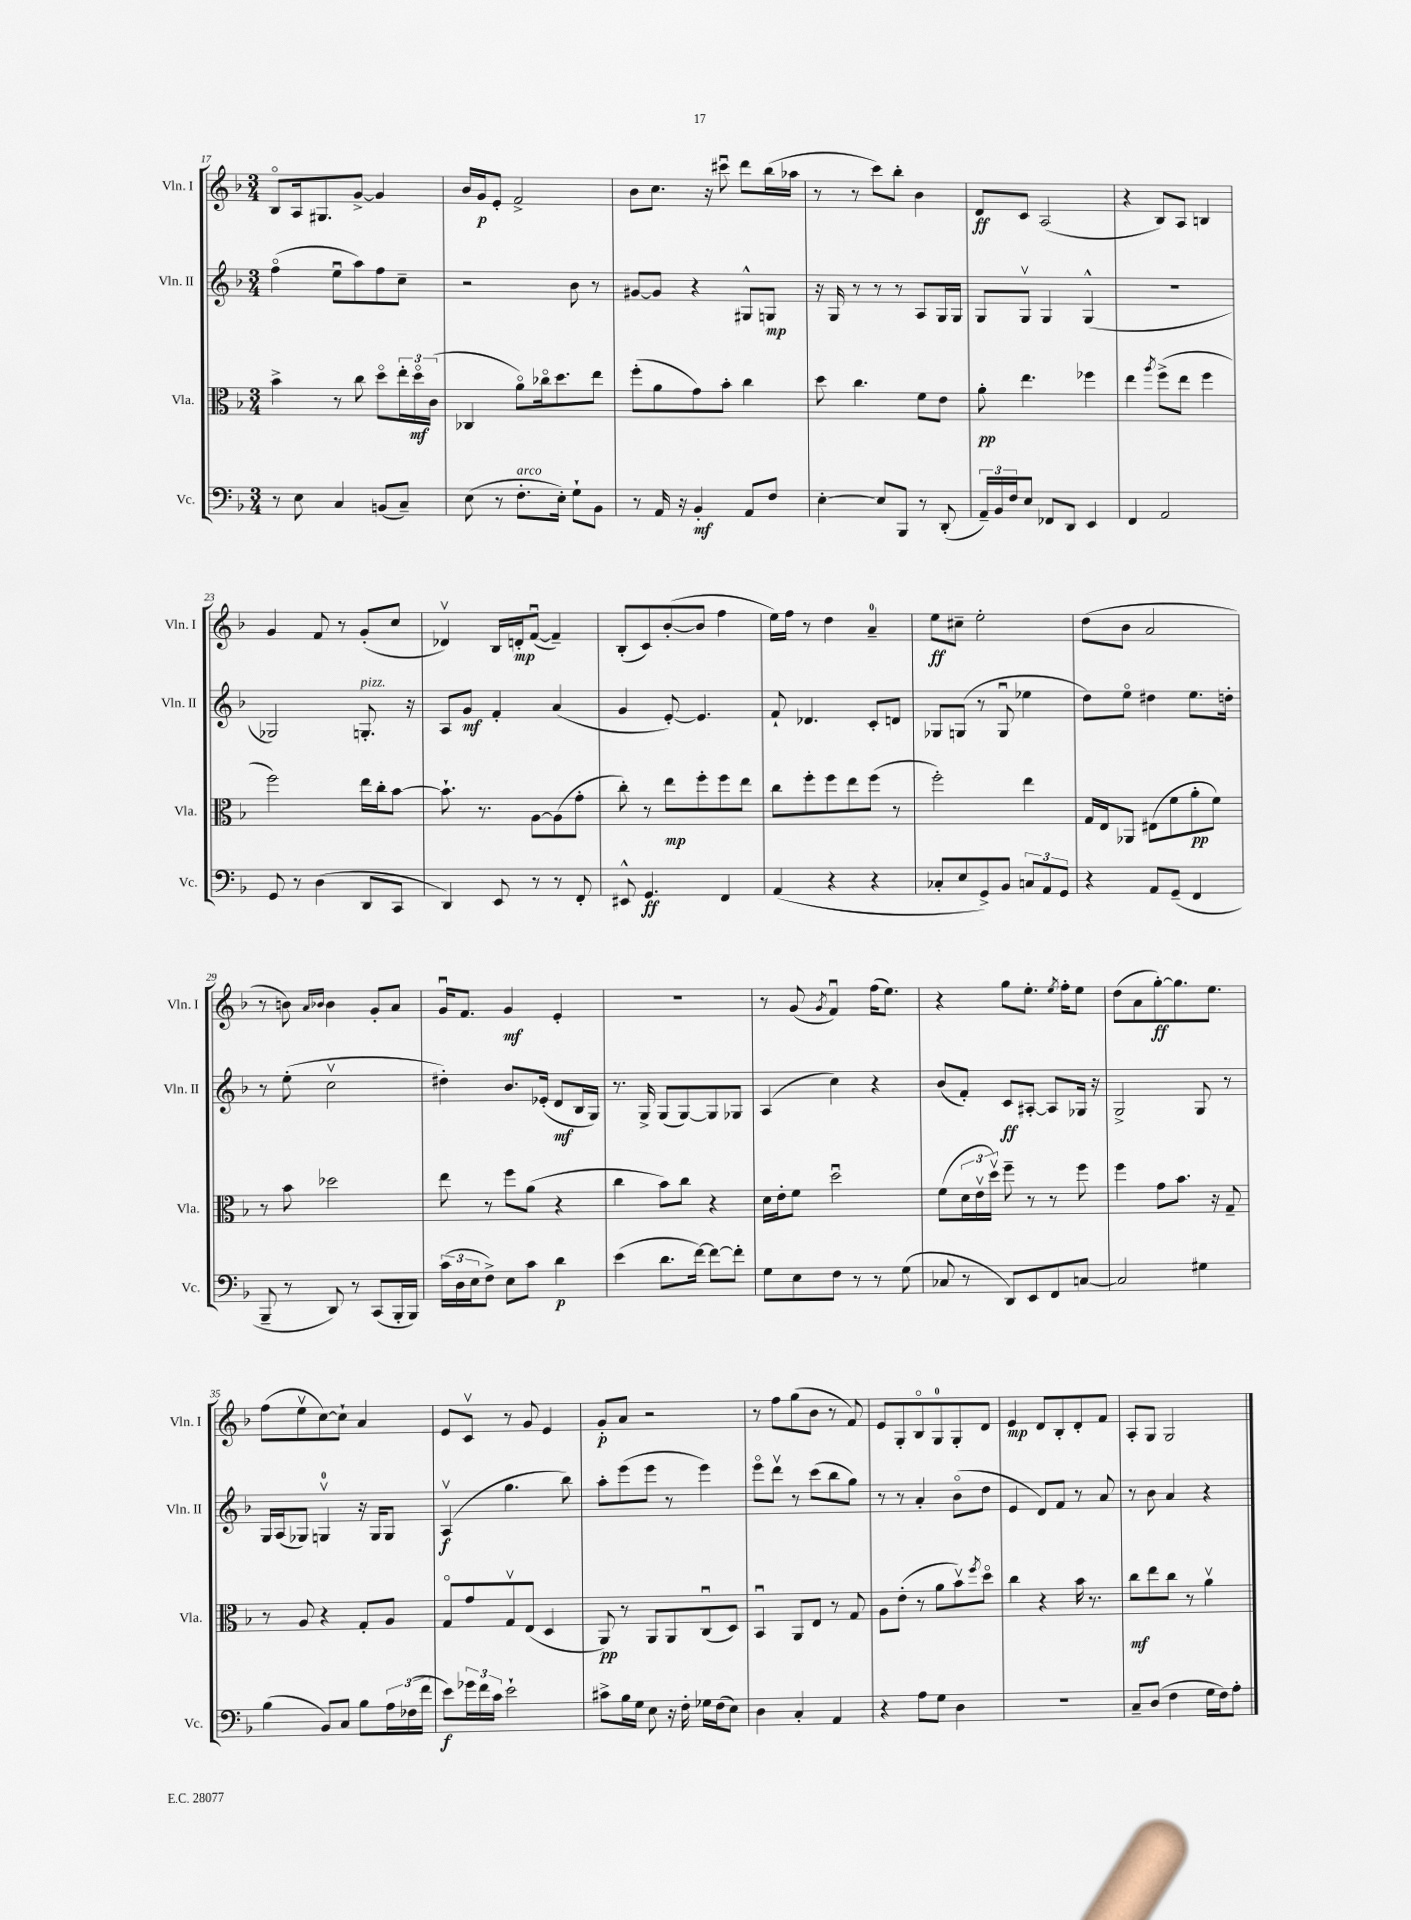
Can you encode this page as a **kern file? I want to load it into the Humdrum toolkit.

**kern	**kern	**kern	**kern
*staff4	*staff3	*staff2	*staff1
*clefF4	*clefC3	*clefG2	*clefG2
*k[b-]	*k[b-]	*k[b-]	*k[b-]
*M3/4	*M3/4	*M3/4	*M3/4
8r	4b-^	(4ffo	8B-o
8E	.	.	16A
.	.	.	8.G#
4C	8r	8eeu	.
.	8cc	8aa)	[8g^
(8BB	8ddo	8ff	4g]
8C~)	24ee'	8cc~	.
.	24ddo	.	.
.	(24c	.	.
=	=	=	=
(8E	4C-	2r	16b-
.	.	.	16g
8r	.	.	8e'
8.F'	8ao)	.	2f^
.	16cc-o	.	.
16E')	8.dd	.	.
8G`	.	8b-	.
8BB-	8ee	8r	.
=	=	=	=
8r	(8ff'	[8g#	8b-
16AA	8a	8g#]	8.cc
16r	.	.	.
4BB-'	8g)	4r	.
.	.	.	16r
.	8b-'	.	8ccc#u
8AA	4cc	8G#^^	8ddd
8F	.	8G	(16bb-
.	.	.	16aa-
=	=	=	=
[4E'	8dd	16r	8r
.	.	16G	.
.	4.cc	8r	8r
8E]	.	8r	8ccc)
8BBB-	.	8r	8bb-'
8r	8f	8A	4b-
(8DD'	8e	16G	.
.	.	16G	.
=	=	=	=
24AA~)	8a'	8G	8d
24BB-	.	.	.
24F	.	.	.
8E	4.ee	8Gv	8c
8FF-	.	4G	(2A
8DD	.	.	.
4EE	4ff-	(4G^^	.
=	=	=	=
4FF	4ee	2.r	4r
.	8qaa	.	.
2AA	(8ff^	.	8B-)
.	8ee	.	8A
.	4ff	.	4B
=	=	=	=
8GG	2ff)	2G-)	4g
8r	.	.	.
(4D	.	.	8f
.	.	.	8r
8DD	16ee	8.G'	(8g'
.	16cc'	.	.
8CC	[8b-	.	8cc
.	.	16r	.
=	=	=	=
4DD)	8.b-`]	8A	4d-v)
.	.	8g	.
.	8.r	.	.
8EE	.	4f'	16B-
.	.	.	16d'
8r	[8A	.	([8fu
8r	(8A]	(4a	4f~])
8FF'	8g'	.	.
=	=	=	=
8EE#^^	8cc')	4g	(8B-'
4.GG	8r	.	8c)
.	8ee	[8e')	([8b-'
.	8ff'	4.e]	8b-]
4FF	8ff	.	4ff
.	8ee	.	.
=	=	=	=
(4AA	8cc	8f`	16ee)
.	.	.	16ff
.	8ff'	4.d-	8r
4r	8ff	.	4dd
.	8ee	.	.
4r	(8ff	8c'	4a~
.	8r	8d	.
=	=	=	=
8C-'	2ff')	8G-	8ee
8E	.	(8G	8cc#~
8GG^)	.	8r	2ee'
8BB-	.	8Gu	.
12C	4ee	4ee-	.
12AA	.	.	.
12GG	.	.	.
=	=	=	=
4r	16G	8dd)	(8dd
.	16E	.	.
.	8AA-	8eeo	8b-
8AA	(8E#	4dd#	2a
(8GG~	8f	.	.
4FF	8a'	8.ee	.
.	8f)	.	.
.	.	16dd'	.
=	=	=	=
8BBB-~	8r	8r	8r
8r	8b-	(8ee'	8b)
.	.	.	16qqa
.	.	.	16qqb-
8DD)	2dd-	2ccv	4b-
8r	.	.	.
(8CC	.	.	8g'
16BBB-'	.	.	8a
16BBB-)	.	.	.
=	=	=	=
(24c	8ee	4dd#')	16gu
24D	.	.	.
.	.	.	8.f
24E	.	.	.
8F^)	8r	.	.
8E	8ff	8.b-	4g
8c	(8a	.	.
.	.	(16e-'	.
4d	4r	8d	4e'
.	.	16B-	.
.	.	16G)	.
=	=	=	=
(4e	4cc	8.r	2.r
.	.	16G^	.
8.d	8b-)	(8G	.
.	8cc	[8G)	.
[16f)	.	.	.
8f_	4r	8G]	.
8f']	.	8G-	.
=	=	=	=
8G	16d	(4A	8r
.	16e'	.	.
8E	8f	.	(8g
.	.	.	8qg
8F	2ddu	4cc)	4fu)
8r	.	.	.
8r	.	4r	(16ff
.	.	.	8.ee)
(8G	.	.	.
=	=	=	=
8C-	(8f	(8b-	4r
8r	24d	8f')	.
.	24ev	.	.
.	24ddv)	.	.
8DD)	8ff~	8c	8gg
8EE	8r	[8A#'	8.ee'
8FF	8r	8A#]	.
.	.	.	8qee
.	.	.	16ff'
[8C	8ff	16G-	8ee
.	.	16r	.
=	=	=	=
2C]	4ff	2G^	(8dd
.	.	.	8a
.	8g	.	[8gg')
.	8.b-	.	8.gg]
4G#	.	8G	.
.	16r	.	8.ee
.	8G~	8r	.
=	=	=	=
(4B-	8r	16G	(8ff
.	.	(16A	.
.	8A	8G-)	8eev
8BB-)	4r	4Gv	[8cc)
8C	.	.	8cc`]
8B-	8G'	16r	4a
.	.	16G	.
24A	8A	8G	.
(24F-	.	.	.
24f	.	.	.
=	=	=	=
8e)	8Go	(4Av	8e
24g-	8g	.	8cv
24f	.	.	.
24c	.	.	.
2e`	8Gv	4.gg	8r
.	(8E	.	8g
.	4D	.	4e
.	.	8bb-)	.
=	=	=	=
8c#^	8AA)	8aa'	8g'
16B-	8r	(8eee	8a
16G	.	.	.
8E	8AA	8eee	2r
16r	8AA	8r	.
16F'	.	.	.
16G-	(8Cu	4eee)	.
(16F	.	.	.
8E)	8D)	.	.
=	=	=	=
4D	4BB-u	8eeeo	8r
.	.	8dddv	8ff
4C'	8AA	8r	(8gg
.	8E	(8ccc	8b-
4AA	8r	8bb-	8r
.	8G	8gg)	8f)
=	=	=	=
4r	8A	8r	8e
.	(8e'	8r	8G'
8A	8r	4a'	8B-o
8G	8a	.	8G
4D	8b-v)	(8b-o	8G'
.	8qff	.	.
.	8ddo	8dd	8d
=	=	=	=
2.r	4cc	4e	4e
.	4r	8d)	8d
.	.	8f	8B-'
.	16b-	8r	8d'
.	8.r	.	.
.	.	8a	8f
=	=	=	=
8C~	8cc	8r	8A'
(8D	8ee	8b-	8G
4F	8cc	4a	2G
.	8r	.	.
16G	4av	4r	.
16F)	.	.	.
8A'	.	.	.
==	==	==	==
*-	*-	*-	*-
